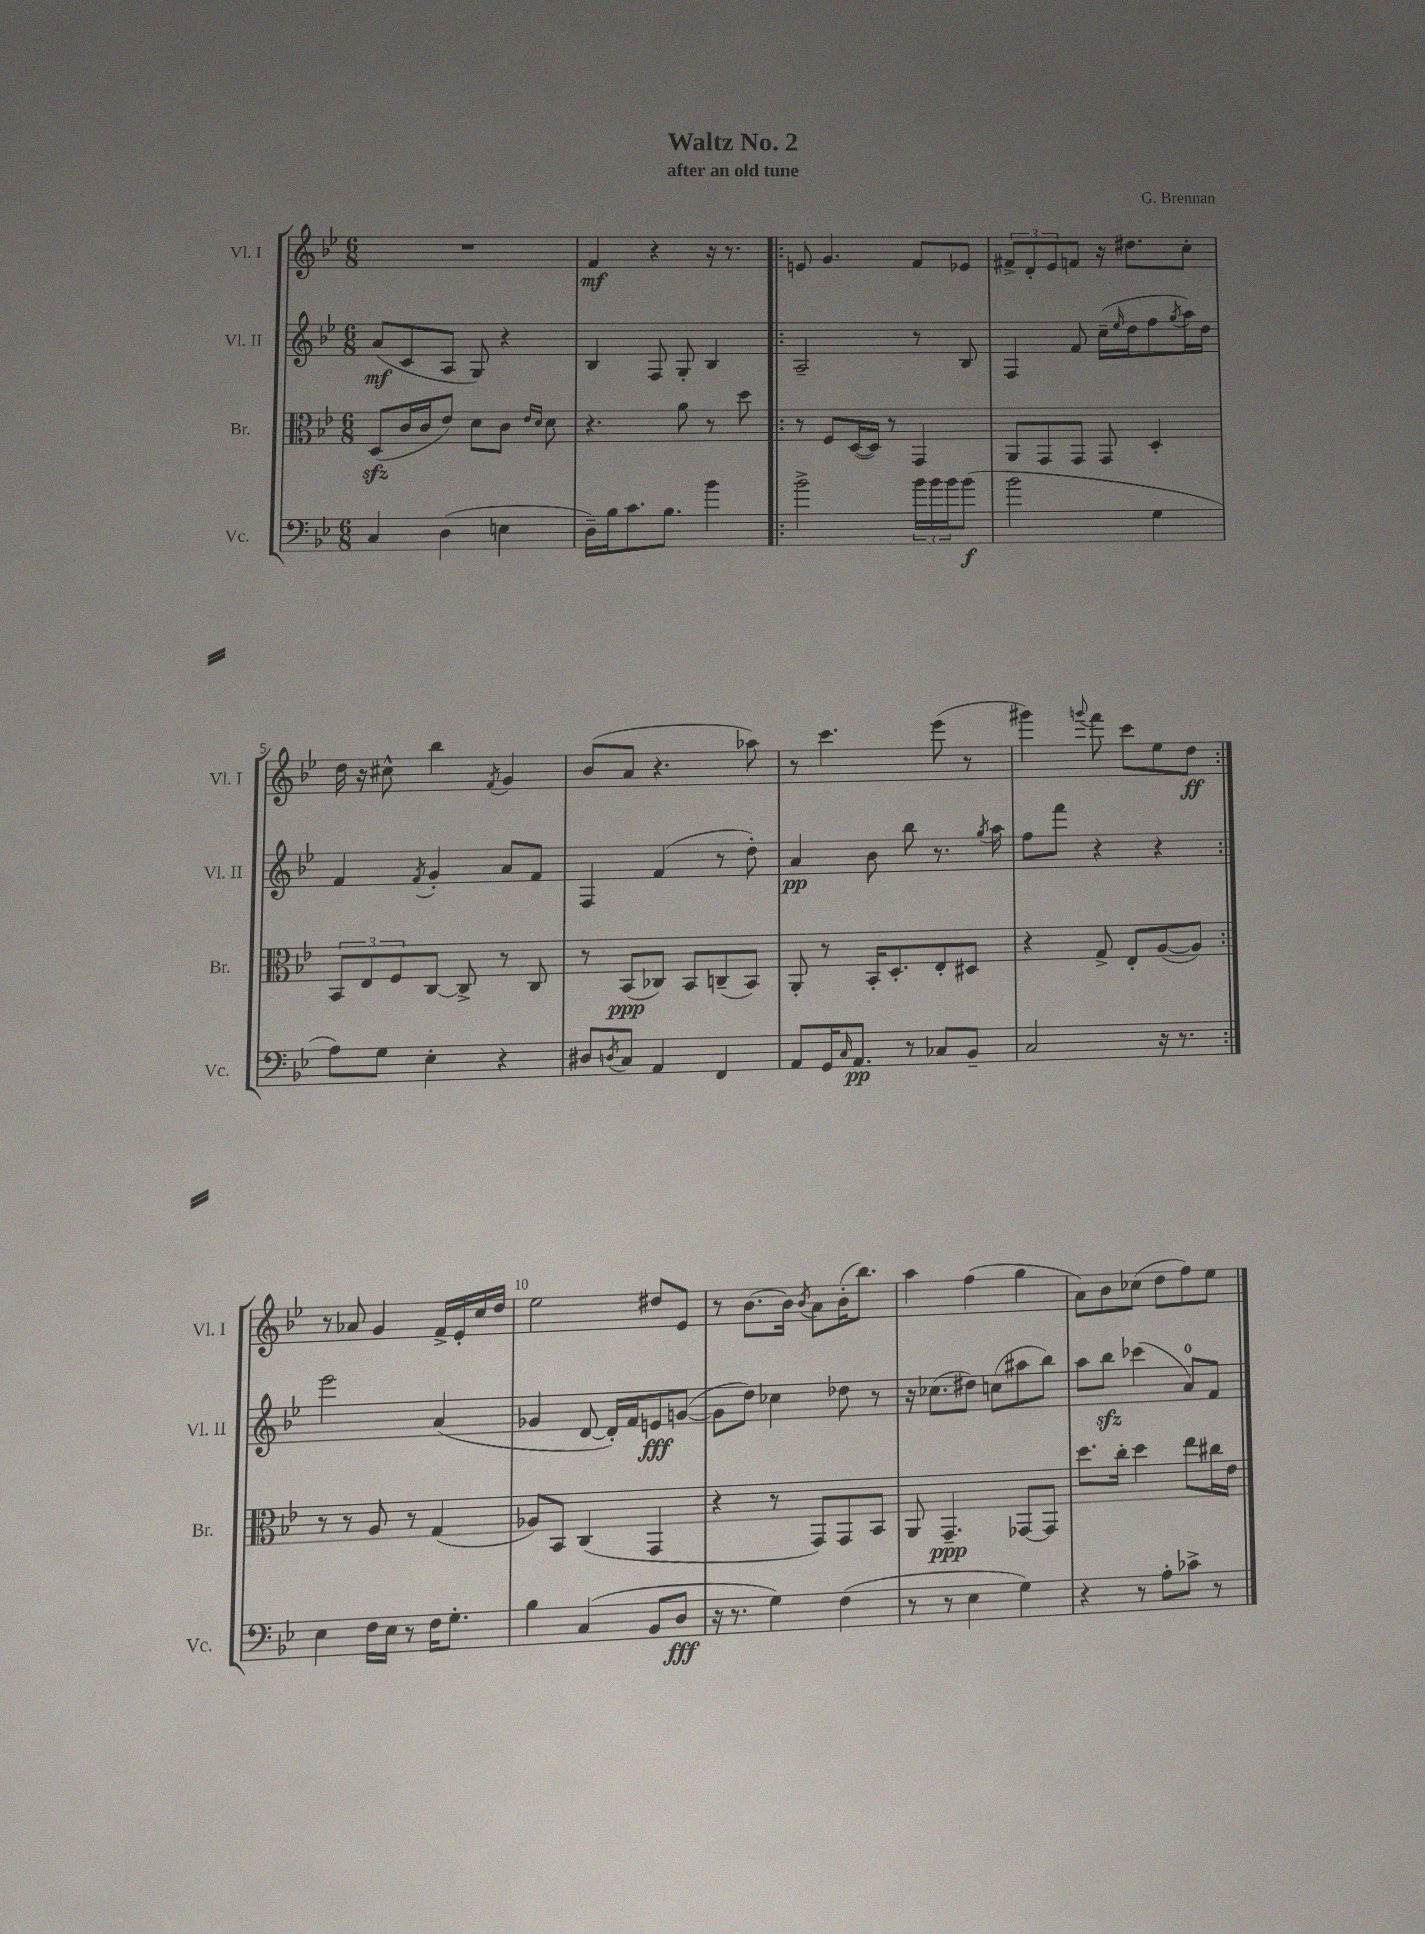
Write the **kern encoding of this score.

**kern	**dynam	**kern	**dynam	**kern	**dynam	**kern	**dynam
*part4	*part4	*part3	*part3	*part2	*part2	*part1	*part1
*staff4	*staff4	*staff3	*staff3	*staff2	*staff2	*staff1	*staff1
*I"Vc.	*	*I"Br.	*	*I"Vl. II	*	*I"Vl. I	*
*I'Vc.	*	*I'Br.	*	*I'Vl. II	*	*I'Vl. I	*
*clefF4	*	*clefC3	*	*clefG2	*	*clefG2	*
*k[b-e-]	*	*k[b-e-]	*	*k[b-e-]	*	*k[b-e-]	*
*M6/8	*	*M6/8	*	*M6/8	*	*M6/8	*
=1	=1	=1	=1	=1	=1	=1	=1
4C/	.	(8Dzz/L	.	(8a/L	mf	2.r	.
.	.	16c/L	.	8c/	.	.	.
.	.	16c/J	.	.	.	.	.
(4D\	.	8e-/J)	.	8A/J	.	.	.
.	.	8d\L	.	8G/)	.	.	.
4En\	.	8c\J	.	4r	.	.	.
.	.	16qqe-/LL	.	.	.	.	.
.	.	16qqd/JJ	.	.	.	.	.
.	.	8d\	.	.	.	.	.
=2	=2	=2	=2	=2	=2	=2	=2
16D~\LL)	.	4.r	.	4B-/	.	4f/	mf
16B-\J	.	.	.	.	.	.	.
8.c\	.	.	.	.	.	.	.
.	.	.	.	8F/	.	4r	.
8.B-\J	.	.	.	.	.	.	.
.	.	8a\	.	8G'/	.	.	.
4b-\	.	8r	.	4B-/	.	16r	.
.	.	.	.	.	.	8.r	.
.	.	8dd\	.	.	.	.	.
=3!|:	=3!|:	=3!|:	=3!|:	=3!|:	=3!|:	=3!|:	=3!|:
2b-^\	.	8r	.	2A~/	.	8en/	.
.	.	8F/L	.	.	.	4.g/	.
.	.	([16D/L	.	.	.	.	.
.	.	16D/JJ])	.	.	.	.	.
.	.	8r	.	.	.	.	.
24b-\LL	.	4GG/	.	8r	.	8f/L	.
24b-\	.	.	.	.	.	.	.
24b-\J	.	.	.	.	.	.	.
(8b-\J	f	.	.	8B-/	.	8e-X/J	.
=4	=4	=4	=4	=4	=4	=4	=4
2b-\	.	8AA/L	.	4F/	.	12f#X^/L	.
.	.	.	.	.	.	12d'/	.
.	.	8GG/	.	.	.	.	.
.	.	.	.	.	.	12e-/	.
.	.	8GG/J	.	8f/	.	8fn/J	.
.	.	8GG/	.	(16cc~\LL	.	16r	.
.	.	.	.	16qqee-/	.	.	.
.	.	.	.	16dd\J	.	8.dd#X\L	.
4G\	.	4D'/	.	8ff\	.	.	.
.	.	.	.	8qgg/	.	.	.
.	.	.	.	16aa\L)	.	8cc'\J	.
.	.	.	.	16dd\JJ	.	.	.
!!LO:LB:g=z
=5	=5	=5	=5	=5	=5	=5	=5
8A\L)	.	12BB-/L	.	4f/	.	16dd\	.
.	.	.	.	.	.	16r	.
.	.	12E-/	.	.	.	.	.
8G\J	.	.	.	.	.	8cc#X^^\	.
.	.	12F/	.	.	.	.	.
.	.	.	.	8qf/	.	.	.
4E-'\	.	[8C/J	.	4g'/	.	4bb-\	.
.	.	8C^/]	.	.	.	.	.
.	.	.	.	.	.	8qf/	.
4r	.	8r	.	8a/L	.	4g/	.
.	.	8C/	.	8f/J	.	.	.
=6	=6	=6	=6	=6	=6	=6	=6
8D#X/L	.	8r	.	4F/	.	(8b-/L	.
8qDn/	.	.	.	.	.	.	.
8C/J	.	(8BB-/L	ppp	.	.	8a/J	.
4AA/	.	8C-X/J)	.	(4f/	.	4.r	.
.	.	8BB-/L	.	.	.	.	.
4FF/	.	(8Cn~/	.	8r	.	.	.
.	.	8BB-/J)	.	8dd'\)	.	8aa-X\)	.
=7	=7	=7	=7	=7	=7	=7	=7
8AA/L	.	8AA'/	.	4a/	pp	8r	.
16GG/K	.	8r	.	.	.	4.ccc\	.
16qqC/	.	.	.	.	.	.	.
8.AA/J	pp	.	.	.	.	.	.
.	.	16BB-'/KL	.	8b-\	.	.	.
.	.	8.D'/	.	.	.	.	.
8r	.	.	.	8bb-\	.	.	.
8C-X/L	.	8E-'/	.	8.r	.	(8eee-\	.
8BB-~/J	.	8D#X/J	.	.	.	8r	.
.	.	.	.	8qgg/	.	.	.
.	.	.	.	16aa\	.	.	.
=8	=8	=8	=8	=8	=8	=8	=8
2C/	.	4r	.	8ff\L	.	4ggg#X\)	.
.	.	.	.	8fff\J	.	.	.
.	.	.	.	.	.	8qqgggn/	.
.	.	8G^/	.	4r	.	8fff\	.
.	.	8E-'/L	.	.	.	8ccc\L	.
16r	.	([8A/	.	4r	.	8ee-\	.
8.r	.	.	.	.	.	.	.
.	.	8A/J])	.	.	.	8dd\J	ff
!!LO:LB:g=z
=9:|!	=9:|!	=9:|!	=9:|!	=9:|!	=9:|!	=9:|!	=9:|!
4E-\	.	8r	.	2eee-\	.	8r	.
.	.	8r	.	.	.	8a-X/	.
16F\LL	.	8A/	.	.	.	4g/	.
16E-\JJ	.	.	.	.	.	.	.
8r	.	8r	.	.	.	.	.
16F\KL	.	(4G/	.	(4a/	.	16f^/LL	.
8.G'\J	.	.	.	.	.	16e-'/	.
.	.	.	.	.	.	16cc/	.
.	.	.	.	.	.	16dd/JJ	.
=10	=10	=10	=10	=10	=10	=10	=10
4B-\	.	8A-X/L)	.	4g-X/	.	2ee-\	.
.	.	8BB-/J	.	.	.	.	.
(4C/	.	(4C/	.	[8d/	.	.	.
.	.	.	.	16d'/LL])	.	.	.
.	.	.	.	16f/J	.	.	.
8BB-/L	.	4GG/	.	8en/	fff	8dd#X/L	.
8D/J	fff	.	.	([8gn/J	.	8e-/J	.
=11	=11	=11	=11	=11	=11	=11	=11
16r	.	4r	.	8g\L]	.	8r	.
8.r	.	.	.	.	.	.	.
.	.	.	.	8dd\J)	.	[8.b-\L	.
4G\)	.	8r	.	4cc-X\	.	.	.
.	.	.	.	.	.	16b-\Jk]	.
.	.	.	.	.	.	8qb-/	.
.	.	8GG/L)	.	.	.	8a\L	.
(4F\	.	8GG/	.	8dd-X\	.	(16b-'\K	.
.	.	.	.	.	.	8.bb-\J)	.
.	.	8BB-/J	.	8r	.	.	.
=12	=12	=12	=12	=12	=12	=12	=12
8r	.	8AA/	.	16r	.	4aa\	.
.	.	.	.	(8.cc-X\L	.	.	.
8r	.	4.GG~/	ppp	.	.	.	.
4E-\	.	.	.	8dd#X\J)	.	(4ff\	.
.	.	.	.	(8ccn\L	.	.	.
4G\)	.	[8GG-X/L	.	8aa#X\	.	4gg\	.
.	.	8GG-/J]	.	8bb-\J)	.	.	.
=13	=13	=13	=13	=13	=13	=13	=13
4r	.	8.dd\L	.	8aa\L	.	8a\L)	.
.	.	.	.	8bb-zz\J	.	8b-\	.
.	.	16cc'\Jk	.	.	.	.	.
8r	.	4dd\	.	(4ccc-X\	.	(8cc-X\J	.
8A'\L	.	.	.	.	.	8dd\L	.
8c-X^\J	.	8ee-\L	.	8a/L)	.	8ff\)	.
8r	.	16cc#X\L	.	8f/J	.	8ee-\J	.
.	.	16e-\JJ	.	.	.	.	.
==	==	==	==	==	==	==	==
*-	*-	*-	*-	*-	*-	*-	*-
